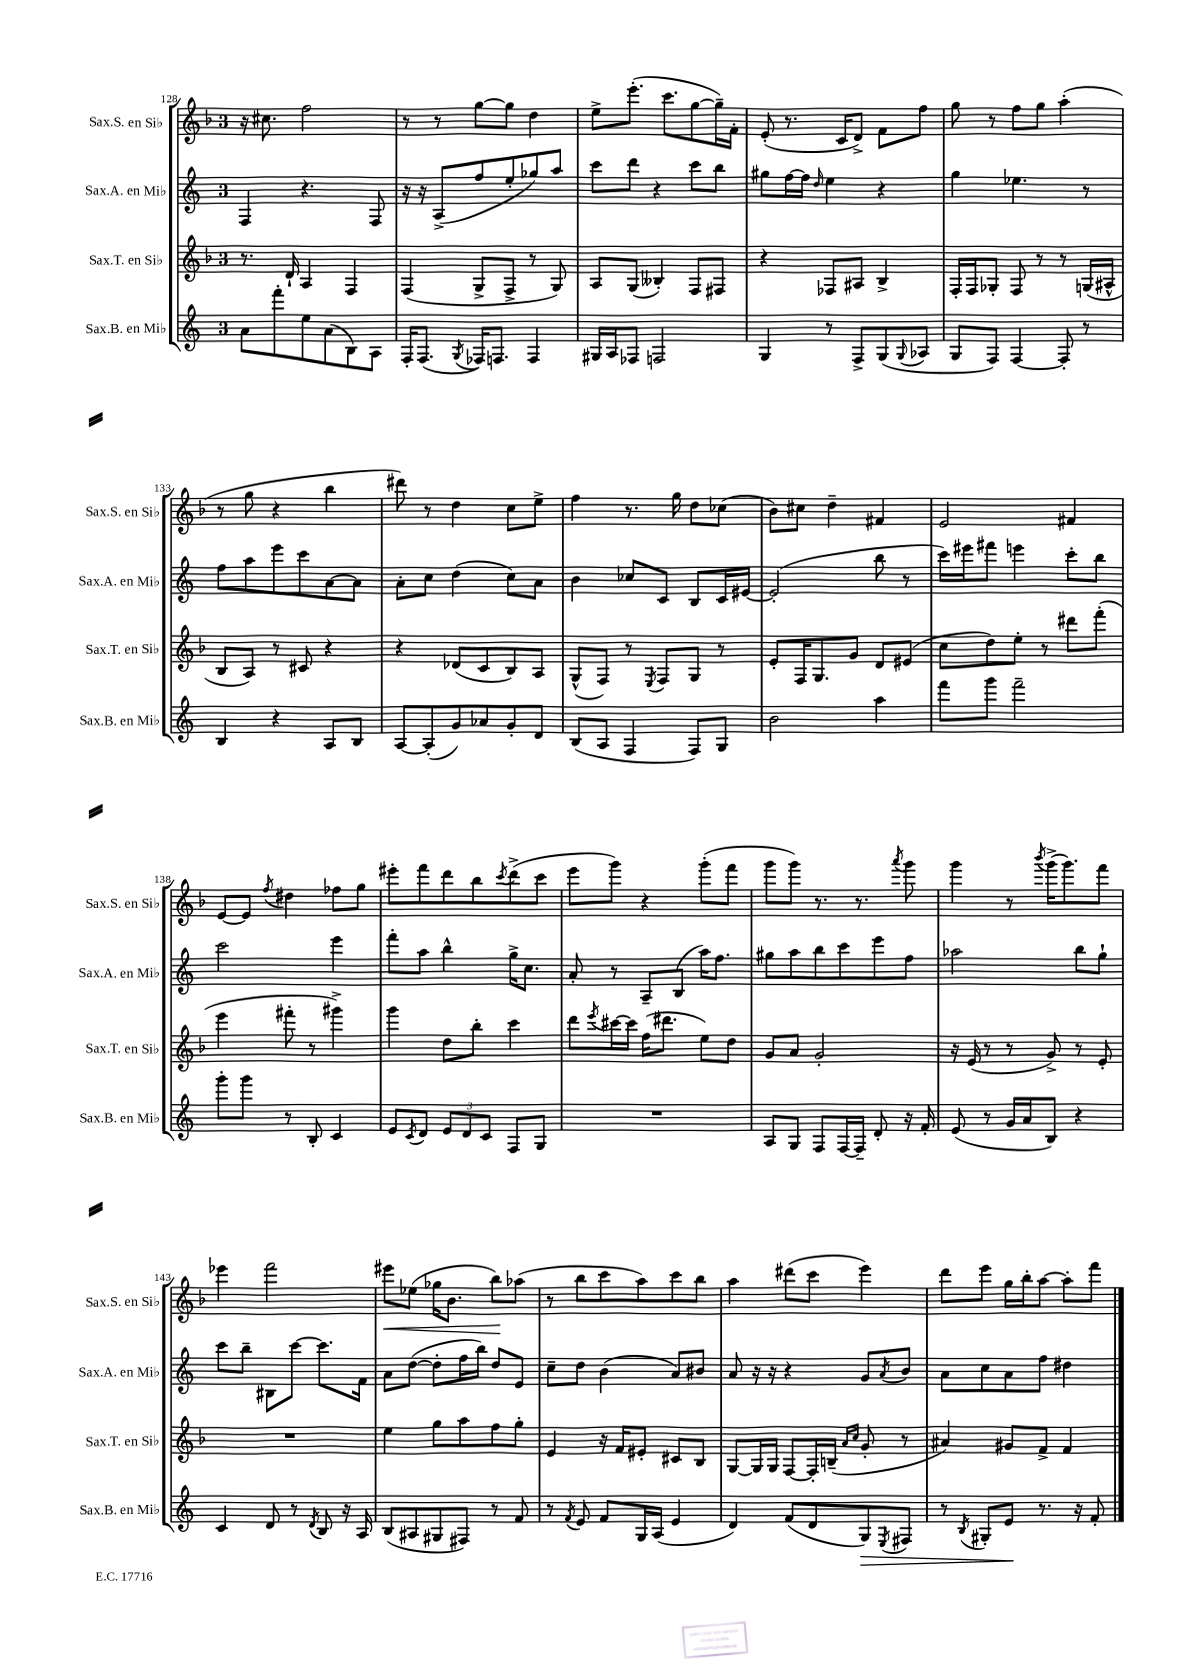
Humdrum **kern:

**kern	**kern	**kern	**kern
*staff4	*staff3	*staff2	*staff1
*clefG2	*clefG2	*clefG2	*clefG2
*k[]	*k[b-]	*k[]	*k[b-]
*M3/4	*M3/4	*M3/4	*M3/4
8a	8.r	4F	16r
.	.	.	8.cc#
8fff'	.	.	.
.	16d`	.	.
8ee	4A	4.r	2ff
(8a	.	.	.
8B)	4F	.	.
8A	.	8F	.
=	=	=	=
16F'	(4F	16r	8r
(8.F	.	16r	.
.	.	(8A^	8r
8qG	.	.	.
16F-)	8G^	8ff	[8gg
8.F	.	.	.
.	8F^	8ee'	8gg]
4F	8r	8gg-)	4dd
.	8G)	8aa	.
=	=	=	=
16G#	8A	8ccc	8ee^
16A	.	.	.
8F-	(8G	8ddd	(8.eee'
2F	4B--')	4r	.
.	.	.	8.ccc
.	8F	8ccc	[8gg
.	8F#	8bb	16gg~])
.	.	.	16f'
=	=	=	=
4G	4r	8gg#	(8e'
.	.	[16ff	8.r
.	.	16ff]	.
.	.	16qqdd	.
8r	8F-	4ee	.
.	.	.	16c
8F^	8A#	.	8d^)
(8G	4B-^	4r	8f
8qqG	.	.	.
8A-	.	.	8ff
=	=	=	=
8G	16F'	4gg	8gg
.	16F	.	.
8F)	8G-'	.	8r
[4F	8F	4.ee-	8ff
.	8r	.	8gg
8F']	8r	.	(4aa'
8r	(16G	8r	.
.	16A#^^	.	.
=	=	=	=
4B	8B-	8ff	8r
.	8A)	8aa	8gg
4r	8r	8eee	4r
.	8c#	8ccc	.
8A	4r	[8a	4bb-
8B	.	8a]	.
=	=	=	=
[8A	4r	8a'	8ddd#)
(8A']	.	8cc	8r
8g)	(8d-	(4dd	4dd
8a-	8c	.	.
8g'	8B-)	8cc)	8cc
8d	8A	8a	8ee^
=	=	=	=
(8B	(8G^^	4b	4ff
8A	8F)	.	.
4F	8r	8cc-	8.r
.	8qE	.	.
.	8F	8c	.
.	.	.	16gg
8F)	8G	8B	8dd
8G	8r	16c	(8cc-
.	.	[16e#	.
=	=	=	=
2b	8e'	(2e#']	8b-)
.	16F	.	8cc#
.	8.G	.	.
.	.	.	4dd~
.	8g	.	.
4aa	8d	8bb	4f#
.	(8e#	8r	.
=	=	=	=
8fff	8cc	16ccc)	2e
.	.	16eee#	.
8ggg	8dd)	8fff#	.
2fff~	8ee'	4eee	.
.	8r	.	.
.	8ddd#	8ccc'	4f#
.	(8fff'	8bb	.
=	=	=	=
8ggg'	4eee	2ccc	[8e
8ggg	.	.	8e]
.	.	.	8qff
8r	8fff#'	.	4dd#
8B'	8r	.	.
4c	4ggg#^)	4eee	8ff-
.	.	.	8gg
=	=	=	=
8e	4ggg	8fff'	8eee#'
8qc	.	.	.
8d	.	8aa	8fff
12e	8dd	4bb^^	8ddd
12d	.	.	.
.	8bb-'	.	8bb-
12c	.	.	.
.	.	.	8qccc
8F	4ccc	16gg^	(8ddd^
.	.	8.cc	.
8G	.	.	8ccc
=	=	=	=
2.r	8ddd	8a'	8eee
.	8qeee	.	.
.	[16ccc#	8r	8ggg)
.	16ccc#]	.	.
.	(16ff	8A~	4r
.	8.ddd#	.	.
.	.	(8B	.
.	8ee)	16aa)	(8ggg'
.	.	8.ff	.
.	8dd	.	8fff
=	=	=	=
8A	8g	8gg#	8ggg
8G	8a	8aa	8ggg)
8F	2g'	8bb	8.r
[16F	.	8ccc	.
16F~]	.	.	8.r
8d'	.	8eee	.
.	.	.	8qaaa
16r	.	8ff	8ggg
16f'	.	.	.
=	=	=	=
(8e	16r	2aa-	4ggg
.	(16e	.	.
8r	8r	.	.
16g	8r	.	8r
16a	.	.	.
.	.	.	8qbbb-
8B)	8g^)	.	(16ggg^
.	.	.	8.ggg)
4r	8r	8bb	.
.	8e'	8gg`	8fff
=	=	=	=
4c	2.r	8ccc	4eee-
.	.	8bb~	.
8d	.	8B#	2fff
8r	.	[8ccc	.
8qd	.	.	.
8B	.	8.ccc]	.
16r	.	.	.
16A	.	16f	.
=	=	=	=
(8B	4ee	8a	8eee#
8A#	.	([8dd	(8ee-
8G#	8gg	8dd']	16gg-
.	.	.	8.b-
8F#)	8aa	16ff	.
.	.	16bb)	.
8r	8ff	8dd	8bb-)
8f	8gg'	8e	(8aa-
=	=	=	=
8r	4e	8cc~	8r
8qf	.	.	.
8e	.	8dd	8bb-
8f	16r	(4b	8ccc
.	16f	.	.
16G	8e#'	.	8aa)
(16A	.	.	.
4e	8c#	8a)	8ccc
.	8B-	8b#	8bb-
=	=	=	=
4d)	[8G	8a	4aa
.	16G]	16r	.
.	16G	16r	.
(8f	[8F	4r	(8ddd#
8d	16F']	.	8ccc
.	(16B~	.	.
.	16qqa	.	.
.	16qqcc	.	.
8G)	8g'	8g	4eee)
8qE	.	8qa	.
8F#	8r	8b	.
=	=	=	=
8r	4a#)	8a	8ddd
8qB	.	.	.
8G#'	.	8cc	8eee
8e	8g#	8a	16gg
.	.	.	16bb-'
8.r	8f^	8ff	[8aa
.	4f	4dd#	8aa']
16r	.	.	.
8f'	.	.	8fff
==	==	==	==
*-	*-	*-	*-
